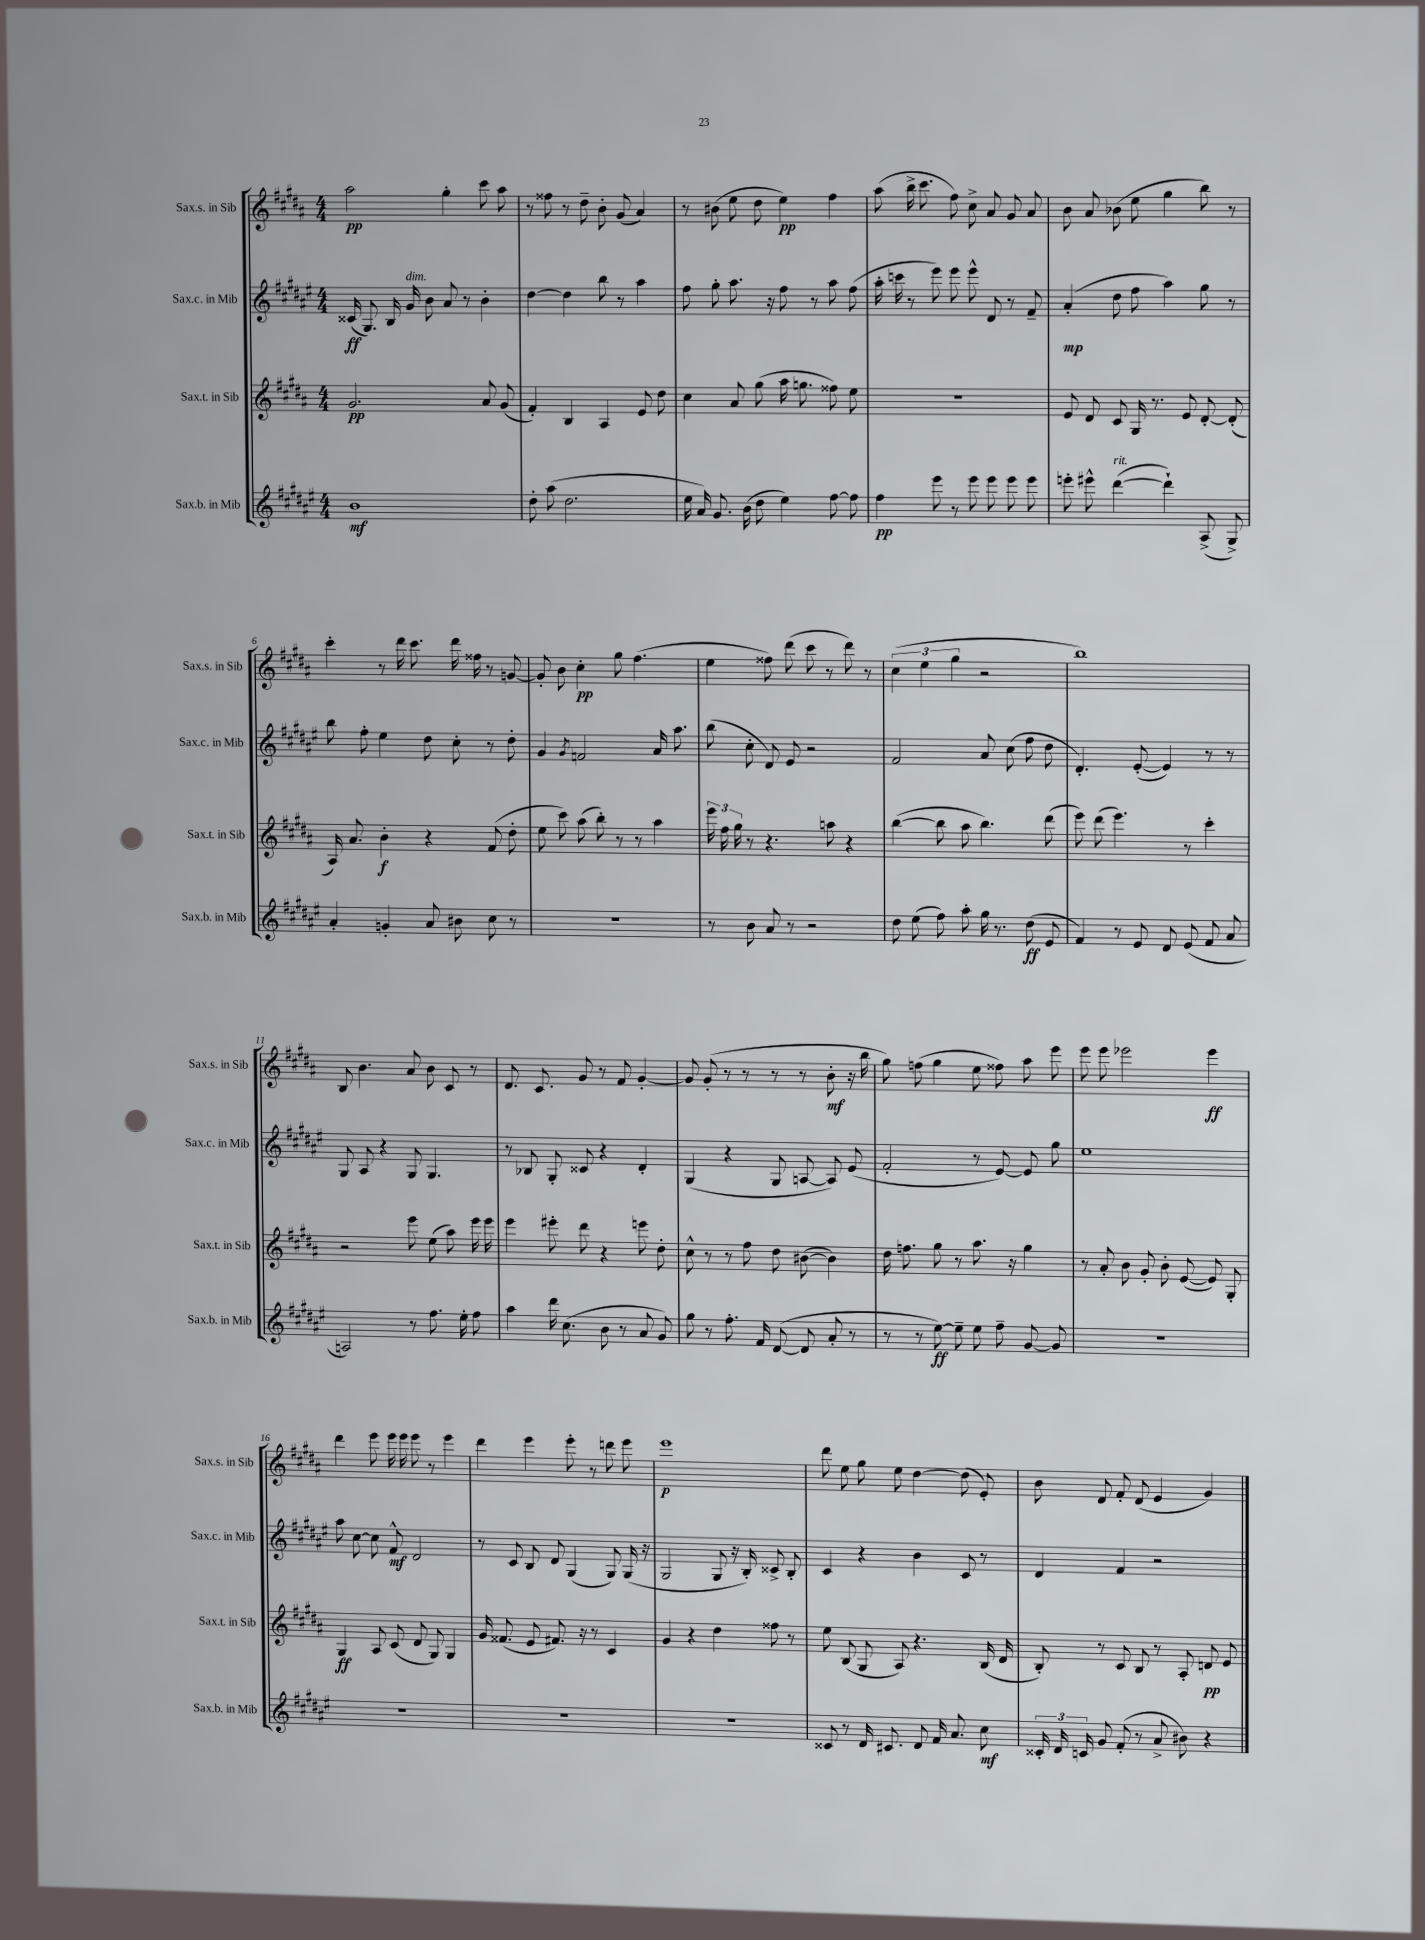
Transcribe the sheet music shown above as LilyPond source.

<<
\new StaffGroup <<
\new Staff = "s0" \with { instrumentName = "Sax.s. in Sib" shortInstrumentName = "Sax.s. in Sib" } {
    \clef treble \key b \major \numericTimeSignature \time 4/4
    \autoBeamOff ais''2\pp gis''4-. cis'''8 ais''8 |
    r8 fisis''8 r8 dis''8-- b'8-. gis'8( ais'4) |
    r8 bis'8( e''8 dis''8 e''4\pp) fis''4 |
    ais''8( b''16-> cis'''8. fis''8) cis''8-> ais'8 gis'8 ais'8 |
    b'8 ais'8 bes'8( e''8 gis''4 b''8) r8 |
    cis'''4-. r8 dis'''16 cis'''8. dis'''16 fisis''16 r8 g'8~ |
    g'8-. b'8 cis''4-.\pp gis''8 fis''4.( |
    e''4 fisis''8) dis'''8( cis'''8 r8 dis'''8) r8 |
    \tuplet 3/2 { cis''4( e''4 gis''4 } r2 |
    b''1) |
    b8 b'4. ais'8 b'8 cis'8 r8 |
    dis'8. cis'8. gis'8 r8 fis'8 gis'4~-. |
    gis'8 gis'8-.( r8 r8 r8 r8 b'8-.\mf r16 b''16 |
    gis''8) f''8( gis''4 e''8 fisis''8) ais''8 e'''8 |
    e'''8 e'''8 ees'''2 ees'''4\ff |
    dis'''4 e'''8 e'''16 e'''16 e'''8 r8 e'''4 |
    dis'''4 e'''4 e'''8-. r8 d'''8 e'''8 |
    e'''1\p |
    dis'''8 e''8 gis''8 e''8 dis''4~ dis''8( e'8-.) |
    b'8 dis'8 fis'8-. dis'8( e'4 gis'4) \bar "|." |
}
\new Staff = "s1" \with { instrumentName = "Sax.c. in Mib" shortInstrumentName = "Sax.c. in Mib" } {
    \clef treble \key fis \major \numericTimeSignature \time 4/4
    \autoBeamOff cisis'16\ff( gis8.) b16 gis'16^\markup { \italic "dim." } b'8 ais'8 r8 b'4-. |
    dis''4~ dis''4 b''8 r8 ais''4 |
    fis''8 gis''8-. ais''8. r16 fis''8 r8 ais''8 fis''8( |
    ais''16-. c'''16 r8 eis'''8) eis'''8 eis'''8-^ dis'8 r8 fis'8-- |
    ais'4-.\mp( dis''8 fis''8 ais''4) gis''8 r8 |
    b''8 fis''8-. eis''4 dis''8 cis''8-. r8 dis''8-. |
    gis'4 \acciaccatura { gis'8 } f'2 ais'16 ais''8. |
    b''8( cis''8-. dis'8) eis'8 r2 |
    fis'2 ais'8 cis''8( fis''8 dis''8 |
    dis'4.-.) eis'8~-.( eis'4) r8 r8 |
    gis8 ais8 r4 gis8 gis4. |
    r8 bes8 gis8-. cisis'8 r4 dis'4-. |
    gis4( r4 gis8 a8~ a8) eis'8( |
    fis'2-. r8 eis'8~) eis'8 gis''8 |
    eis''1 |
    ais''8 cis''8~ cis''8 fis'8-^\mf dis'2 |
    r8 cis'8 b8 dis'8 gis4( gis8) gis16( r16 |
    gis2 gis8 r16 b16-.) cisis'8-> b8-. |
    cis'4 r4 b'4 cis'8 r8 |
    dis'4 fis'4 r2 \bar "|." |
}
\new Staff = "s2" \with { instrumentName = "Sax.t. in Sib" shortInstrumentName = "Sax.t. in Sib" } {
    \clef treble \key b \major \numericTimeSignature \time 4/4
    \autoBeamOff gis'2.\pp ais'8 gis'8( |
    fis'4-.) b4 ais4 e'8 dis''8 |
    cis''4 ais'8 gis''8( ais''16 g''8. fisis''8) e''8 |
    r1 |
    e'8 dis'8 cis'8 gis16 r8. e'8 dis'8~-. dis'8-.( |
    ais16) ais'8. b'4-.\f r4 fis'8( dis''8-. |
    e''8 cis'''8) ais''8( b''8-.) r8 r8 ais''4 |
    \tuplet 3/2 { e'''16 fis''16 gis''16 } r8 r4. a''8 r4 |
    b''4~( b''8 ais''8 b''4.) dis'''8( |
    e'''8) dis'''8( e'''4.) r8 cis'''4-. |
    r2 e'''8 e''8( ais''8) e'''16 e'''16 |
    e'''4 eis'''8-. dis'''8 r4 e'''8 dis''8-. |
    cis''8-^ r8 r8 fis''8 dis''8 bis'8~( bis'4) |
    dis''16 f''8. gis''8 r8 ais''8. r16 gis''4 |
    r8 ais'8-. b'8 gis'8-. b'8-. e'8~( e'8) gis8-. |
    gis4\ff ais8 cis'8( dis'8 gis8) gis4 |
    gis'16 fisis'8.( e'8 fis'8.) r16 r8 cis'4 |
    gis'4 r4 dis''4 fisis''8 r8 |
    e''8 b8( gis8 ais8) r4. b16( dis'16 |
    b8-.) r8 cis'8 b8 r8 ais8-. d'8\pp e'8 \bar "|." |
}
\new Staff = "s3" \with { instrumentName = "Sax.b. in Mib" shortInstrumentName = "Sax.b. in Mib" } {
    \clef treble \key fis \major \numericTimeSignature \time 4/4
    \autoBeamOff b'1\mf |
    dis''8-. ais''8( dis''2. |
    eis''16 ais'16) gis'8. b'16( dis''8 eis''4) fis''8~ fis''8 |
    fis''4\pp eis'''8 r8 eis'''8 eis'''8 eis'''8 eis'''8 |
    e'''8-. eis'''8-^ dis'''4~^\markup { \italic "rit." }( dis'''4-!) ais8->( gis8->) |
    ais'4-. g'4-. ais'8 bis'8 cis''8 r8 |
    r1 |
    r8 b'8 ais'8 r8 r2 |
    dis''8 eis''8( fis''8) ais''8-. gis''16 r8. dis''8\ff( eis'8 |
    fis'4) r8 eis'8 dis'8 eis'8( fis'8 ais'8 |
    a2) r8 fis''8. eis''16-. fis''8 |
    ais''4 dis'''16 cis''8.( b'8 r8 ais'8 gis'8) |
    gis''8 r8 fis''8.-. fis'16 dis'8~( dis'8 ais'8-. r8 |
    r8 r8 eis''8~\ff) eis''8-- eis''8 fis''8-- gis'8~ gis'8 |
    R1 |
    R1 |
    R1 |
    R1 |
    cisis'8 r8 dis'16 cis'8. dis'8 fis'16 ais'8. cis''8\mf |
    \tuplet 3/2 { cisis'16-. dis'16 c'16 } gis'8 fis'8-.( r8 ais'8-> bis'8) r4 \bar "|." |
}
>>
>>
